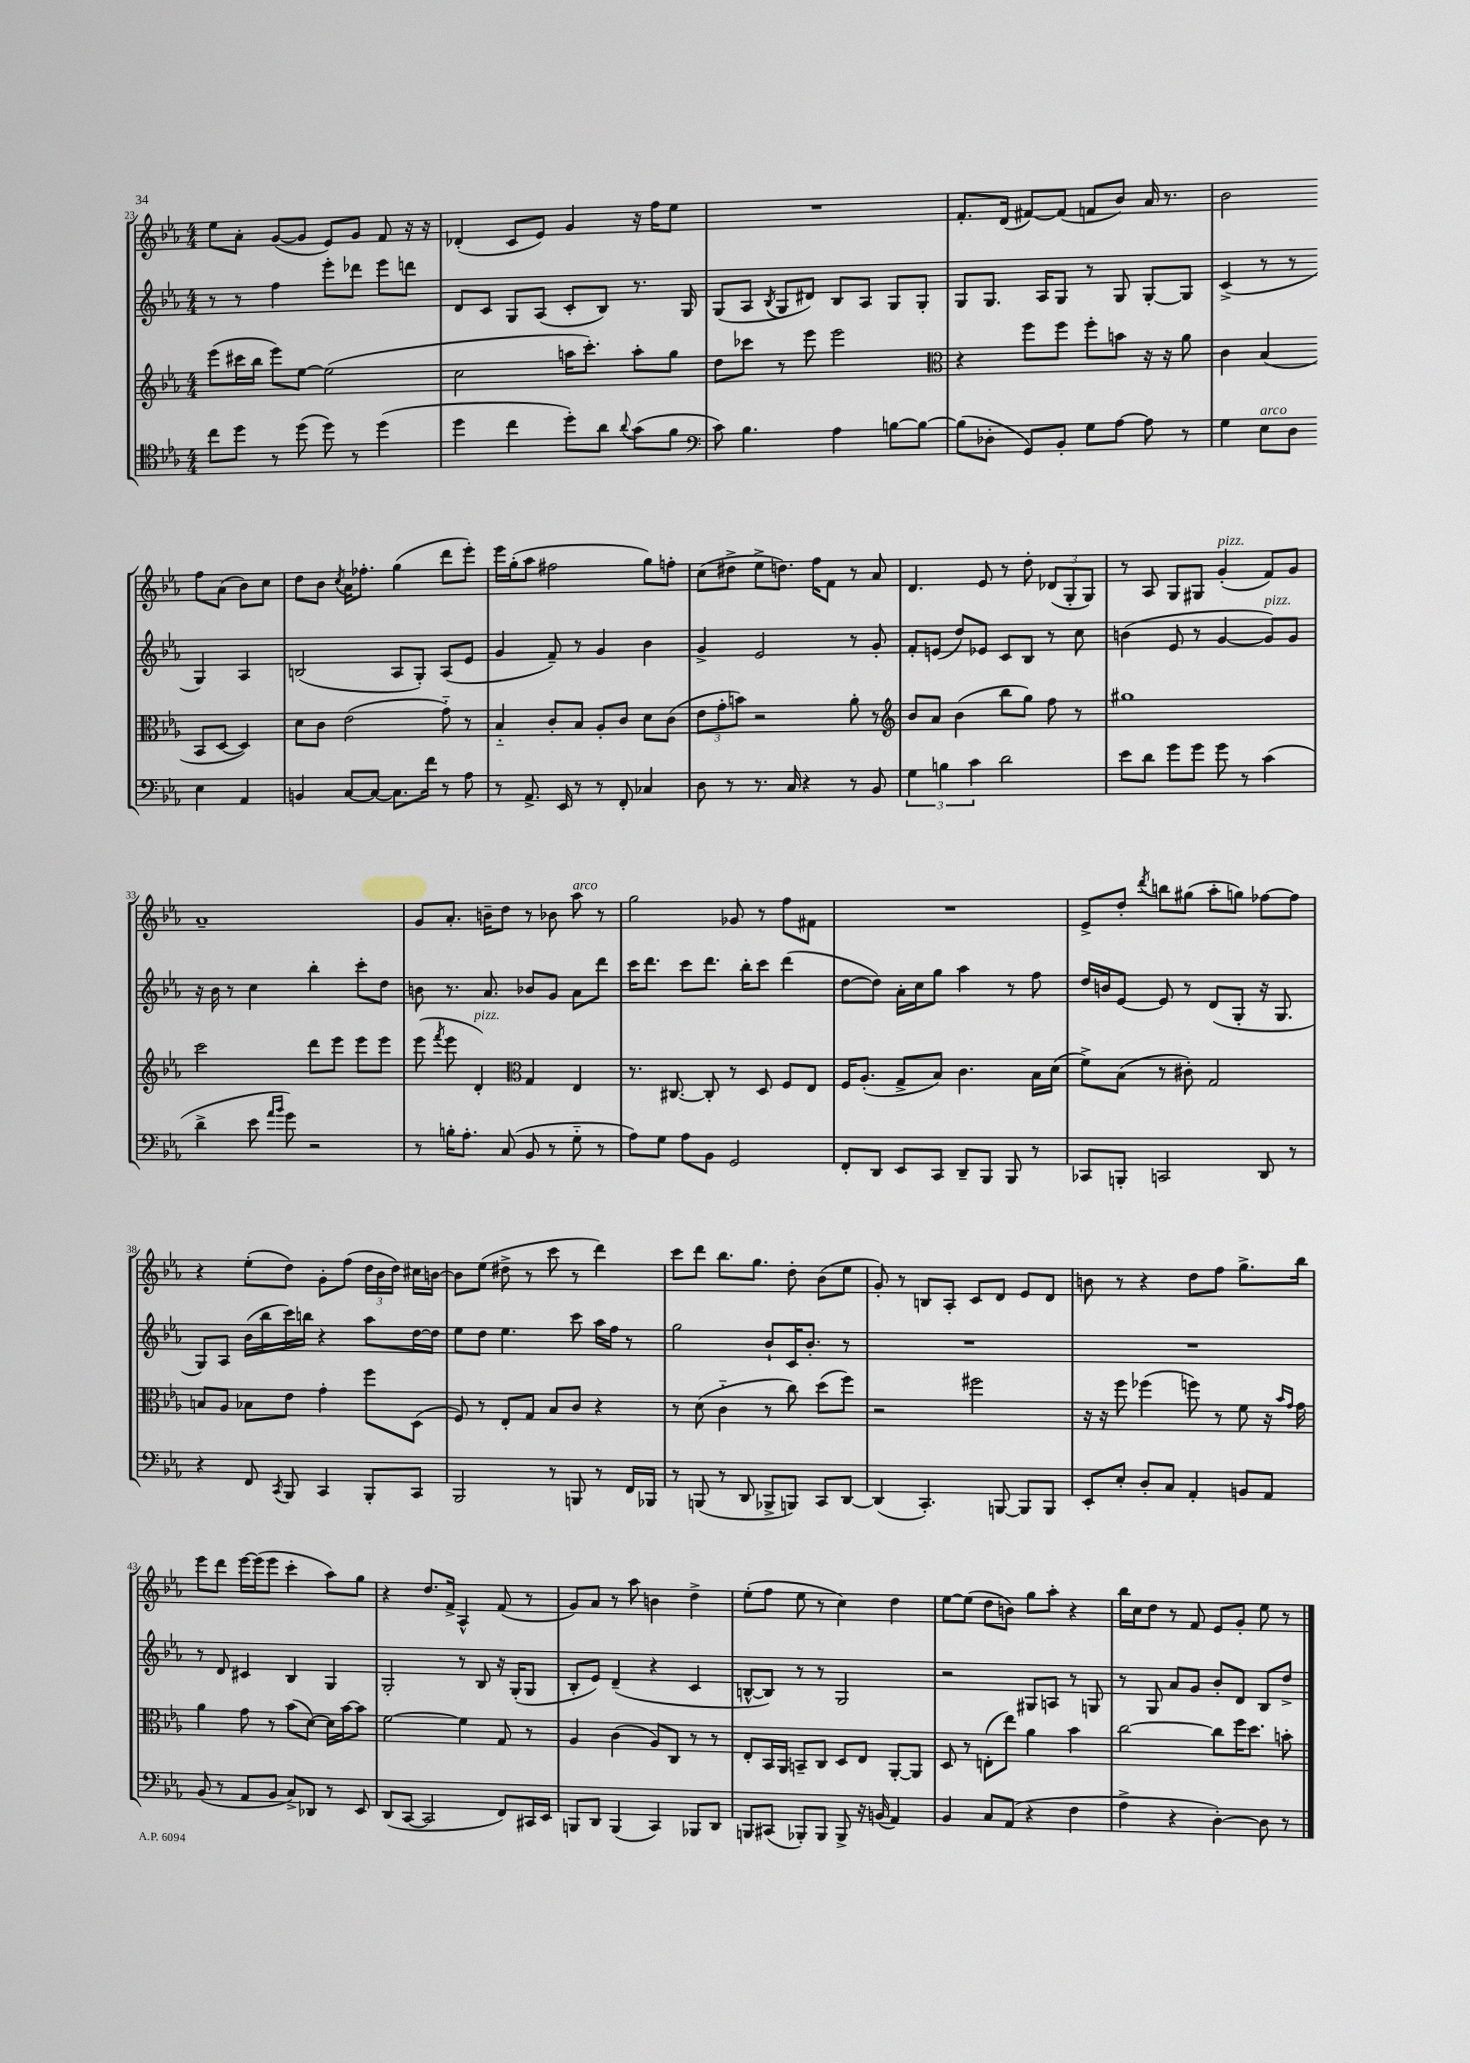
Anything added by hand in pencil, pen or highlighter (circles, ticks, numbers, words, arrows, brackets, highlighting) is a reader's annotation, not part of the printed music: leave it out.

**kern	**kern	**kern	**kern
*staff4	*staff3	*staff2	*staff1
*clefC4	*clefG2	*clefG2	*clefG2
*k[b-e-a-]	*k[b-e-a-]	*k[b-e-a-]	*k[b-e-a-]
*M4/4	*M4/4	*M4/4	*M4/4
8cc\L	(8eee-\L	8r	8ee-\L
8dd\J	16ccc#\L	8r	8a-'\J
.	16bb-\JJ	.	.
8r	8eee-\L)	4ff\	([8g/L
(8dd\	[8ee-\J	.	8g/]J
8dd\)	(2ee-\]	8eee-'\L	8e-/L)
8r	.	8ddd-\J	8g/J
(4dd\	.	8eee-\L	8f/
.	.	8ddd\J	16r
.	.	.	16r
=	=	=	=
4dd\	2cc\	8d/L	(4d-'/
.	.	8c/J	.
4cc\	.	8G/L	8c/L
.	.	(8A-/J	8e-/J)
8dd'\L)	16aa\LK	8c'/L	4g/
.	8.ccc'\J)	.	.
8a-\J	.	8B-/J)	.
8qqa-/	.	.	.
(8g\L	8aa'\L	8.r	16r
.	.	.	16ff\LK
8f\J	8gg\J	.	8ee-\J
.	.	16G/	.
=	=	=	=
*clefF4	*	*	*
8c\)	8dd\L	(8G/L	1r
4.B-\	8ccc-\J	8A-/J	.
.	.	8qB-/	.
.	8r	8G/L	.
.	8eee-\	8d#/J)	.
4A-\	2eee-\	8B-/L	.
.	.	8A-/J	.
[8B\L	.	8G/L	.
8B\_J	.	8G'/J	.
=	=	=	=
*	*clefC3	*	*
(8B\]L	4r	8G/L	8.f'/L
8D-'\J	.	8.G/J	.
.	.	.	(16d/Jk
8GG/L)	8ff\L	.	[8f#/L)
.	.	16A-/LK	.
8BB-'/J	8ff\J	8G/J	(8f#/]J
8G\L	8ff'\L	8r	8f/L
[8A-\J	8b\J	8G/	8b-/J)
8A-\]	16r	[8G'/L	16a-/
.	16r	.	8.r
8r	8a-\	8G/]J	.
=	=	=	=
4G\	4c\	(4c^/	2b-\
8E-\L	(4B-/	8r	.
8D\J	.	8r	.
4E-\	8BB-/L	4G/)	8ff\L
.	[8D/J	.	(8a-\J
4AA-/	4D/])	4A-/	8b-\L)
.	.	.	8cc\J
=	=	=	=
4BB/	8d\L	(2B/	8dd\L
.	8c\J	.	8b-\J
.	.	.	8qcc/
[8C/L	(2e-\	.	16a-\LK
.	.	.	8.ff-'\J
8C/_J	.	.	.
8.C\]L	.	8A-/L	(4gg\
.	.	8G'/J)	.
16f\Jk	.	.	.
8r	8g'~\)	(8A-/L	8ddd\L
8A-\	8r	8e-/J	8eee-'\J)
=	=	=	=
8r	4B-'~/	4g/	16eee-\LL
.	.	.	(16gg'\J
8.AA-^/	.	.	8aa-\J
.	8c'/L	8f~/)	2ff#\
16EE-/	.	.	.
8r	8B-/J	8r	.
8r	8A-'/L	4g/	.
8FF'/	8c/J	.	.
4C-/	8d\L	4b-\	8gg\L)
.	(8c\J	.	8ff'\J
=	=	=	=
8D\	12e-\L	4g^/	(8cc\L
.	12g'\	.	.
8r	.	.	8dd#^\J
.	12b\J)	.	.
8.r	2r	2e-/	8ee-^\L
.	.	.	8.dd\J)
16C/	.	.	.
4r	.	.	.
.	.	.	16ff\LK
.	.	.	8f\J
8r	8a-'\	8r	8r
8BB-/	8r	8g'/	8a-/
=	=	=	=
*	*clefG2	*	*
6G\	8b-/L	8f'/L	4.d/
.	8a-/J	(8e/J	.
6B\	.	.	.
.	(4b-\	8dd/L)	.
6c\	.	.	.
.	.	8e-/J	8e-/
2d\	8bb-\L	8c/L	8r
.	8gg\J)	8B-/J	8dd'\
.	8ff\	8r	(12d-/L
.	.	.	12G'/
.	8r	8cc\	.
.	.	.	12G/J)
=	=	=	=
8e-\L	1gg#	(4b\	8r
8d\J	.	.	8A-/
8g\L	.	8e-/	8G/L
8g\J	.	8r	8G#/J
8g\	.	[4g/	(4g'/
8r	.	.	.
(4c\	.	8g/]L)	8f/L)
.	.	8g/J	8g/J
=	=	=	=
4d^\	2ccc\	16r	1a-~
.	.	16b-\	.
.	.	8r	.
8e-\	.	4cc\	.
16qqa-/LL	.	.	.
16qqb-/JJ	.	.	.
8g\)	.	.	.
2r	8ddd\L	4bb-'\	.
.	8eee-\J	.	.
.	8eee-\L	8ccc'\L	.
.	8eee-\J	8dd\J	.
=	=	=	=
8r	(8eee-\	8b\	8g/L
.	8qfff/	.	.
16B'\LK	8eee-\	8.r	8.a-'/J
8.A-'\J	.	.	.
.	4d'/)	.	.
.	.	8.a-/	16b~\LK
(8C/	.	.	8dd\J
*	*clefC3	*	*
8BB-/	4G/	8b-/L	8r
8r	.	8g/J	8b-\
8G'~\	4E-/	8a-\L	8aa-\
8r	.	8ddd\J	8r
=	=	=	=
8A-\L)	8.r	16ccc\LK	2gg\
.	.	8.ddd\J	.
8G\J	.	.	.
.	[8.C#/	.	.
8A-\L	.	8ccc\L	.
8BB-\J	8C#'/]	8.ddd\J	.
2GG/	8r	.	8g-/
.	.	16bb-'\LK	.
.	8D/	8ccc\J	8r
.	8F/L	(4ddd\	8ff\L
.	8E-/J	.	8f#\J
=	=	=	=
8FF'/L	16F/LK	[8dd\L	1r
.	(8.A-'/J	.	.
8DD/J	.	8dd\]J)	.
8EE-/L	8G^/L	16a-'\LL	.
.	.	16cc\J	.
8CC/J	8B-/J)	8gg\J	.
8DD~/L	4.c\	4aa-\	.
8BBB-/J	.	.	.
8BBB-/	.	8r	.
8r	16B-\LL	8ff\	.
.	(16d\JJ	.	.
=	=	=	=
8CC-/L	8f^\L)	16dd/LL	8e-^/L
.	.	16b/J	.
8BBB'/J	(8B-\J	[8e-/J	8dd'/J
.	.	.	8qddd/
2CC/	8r	8e-/]	8bb\L
.	8c#'\)	8r	(8gg#\J
.	2G/	(8d/L	8aa-'\L
.	.	8G'/J	8gg\J)
8DD/	.	16r	[8ff-\L
.	.	8.G/	.
8r	.	.	8ff-\]J
=	=	=	=
4r	8B/L	8G/L)	4r
.	8A-/J	8A-/J	.
8FF/	8B-\L	(16b-\LL	(8ee-'\L
.	.	16bb-\	.
8qCC/	.	.	.
8BBB-/	8e-\J	16ccc\)	8dd\J)
.	.	16bb\JJ	.
4CC/	4g'\	4r	8g'\L
.	.	.	(8ff\J
8BBB-'/L	8ff\L	8aa-\L	24dd\LL
.	.	.	24b-\
.	.	.	24dd\JJ)
8CC/J	(8D\J	[16dd\L	16cc#\LL
.	.	16dd\]JJ	[16b\JJ
=	=	=	=
2BBB-/	8F/)	8ee-\L	8b\]L
.	8r	8dd\J	(8ee-\J
.	8E-'/L	4.ee-\	8dd#^\
.	8G/J	.	8r
8r	8B-/L	.	8ccc\
8BBB/	8c/J	8ccc\	8r
8r	4r	16aa-\LL	4ddd\)
.	.	16ff\JJ	.
16FF/LL	.	8r	.
16BBB-/JJ	.	.	.
=	=	=	=
8r	8r	2gg\	8ccc\L
(8BBB/	(8d\	.	8ddd\J
8r	4c'~\	.	8.bb-\L
8DD/	.	.	.
.	.	.	8.gg\J
8BBB-^/L	8r	8b-`/L	.
8BBB/J)	8cc\)	16c/K	8dd'\
.	.	8.b-'/J	.
8CC/L	(8dd\L	.	(8b-\L
[8DD/J	8ff\J)	8r	8ee-\J
=	=	=	=
(4DD/]	2r	1r	8g'/)
.	.	.	8r
4.CC'/)	.	.	8B/L
.	.	.	8A-'/J
.	2ff#\	.	8c/L
[8BBB/	.	.	8d/J
8BBB/]L	.	.	8e-/L
8BBB/J	.	.	8d/J
=	=	=	=
8EE-'/L	16r	1r	8b\
.	16r	.	.
8E-'/J	8ff\	.	8r
8D'/L	(4ff-\	.	4r
8C/J	.	.	.
4AA-'/	8ff\)	.	8dd\L
.	8r	.	8ff\J
8BB/L	8f\	.	8.gg^\L
8AA-/J	16r	.	.
.	16qqb-/LL	.	.
.	16qqg/JJ	.	.
.	16g\	.	16bb-\Jk
=	=	=	=
(8BB-/	4a-\	8r	8eee-\L
8r	.	8d/	8ddd\J
8AA-/L	8g\	4c#/	[16eee-\LL
.	.	.	(16eee-\]J
8BB-/J	8r	.	8eee-\J
8C^/L)	(8b-\L	4B-/	4ccc'\
8DD-/J	[8d\J)	.	.
8r	16d\]LL	4G/	8aa-\L)
.	[16b-\J	.	.
8EE-/	8b-\]J	.	8gg\J
=	=	=	=
(8DD/L	[2f\	2G'/	4r
[8CC/J	.	.	.
2CC/]	.	.	8.dd/L
.	.	.	16f^/Jk
.	4f\]	8r	4A-^^/
.	.	8B-/	.
8FF/L)	8G/	16r	(8f/
.	.	(16G'/LK	.
16CC#/L	8r	8G/J	8r
16EE-/JJ	.	.	.
=	=	=	=
8BBB/L	4A-/	8B-'/L	8g/L)
8DD/J	.	8e-/J)	8a-/J
(4BBB/	(4c\	(4d~/	8r
.	.	.	8aa-\
4CC/)	8A-/L)	4r	4b\
.	8C/J	.	.
8BBB-/L	8r	4c/	4dd^\
8DD/J	8r	.	.
=	=	=	=
8BBB/L	8E-'/L	[8B^^/L	(8ee-'\L
(8CC#/J	16BB-/L	8B/]J)	8ff\J
.	16AA-/JJ	.	.
8BBB-'/L)	8BB~/L	8r	8ee-\
8BBB-/J	8C/J	8r	8r
8BBB-^/	8D/L	2G/	4cc\)
16r	8E-/J	.	.
(16BB/	.	.	.
4AA-/)	[8AA-'/L	.	4dd\
.	8AA-/]J	.	.
=	=	=	=
4BB-/	8D/	2r	[8ee-\L
.	8r	.	(8ee-\]J
8C/L	(8E'\L	.	8dd\L
(8AA-/J	8ee-\J)	.	8b\J)
4r	4a-\	8G#/L	8gg\L
.	.	8A/J	8aa-'\J
4F\	4b-\	8r	4r
.	.	8G/	.
=	=	=	=
4A-^\	[2cc\	8r	16bb-\LL
.	.	.	16cc\J
.	.	8G/	8dd\J
4r	.	8a-/L	8r
.	.	8g/J	8f/
[4D'\)	8cc\]L	8b-'/L	8e-/L
.	16ff\K	8d/J	8g'/J
.	8.dd\J	.	.
8D\]	.	8B-/L	8ee-\
8r	8b'\	8dd^/J	8r
==	==	==	==
*-	*-	*-	*-
